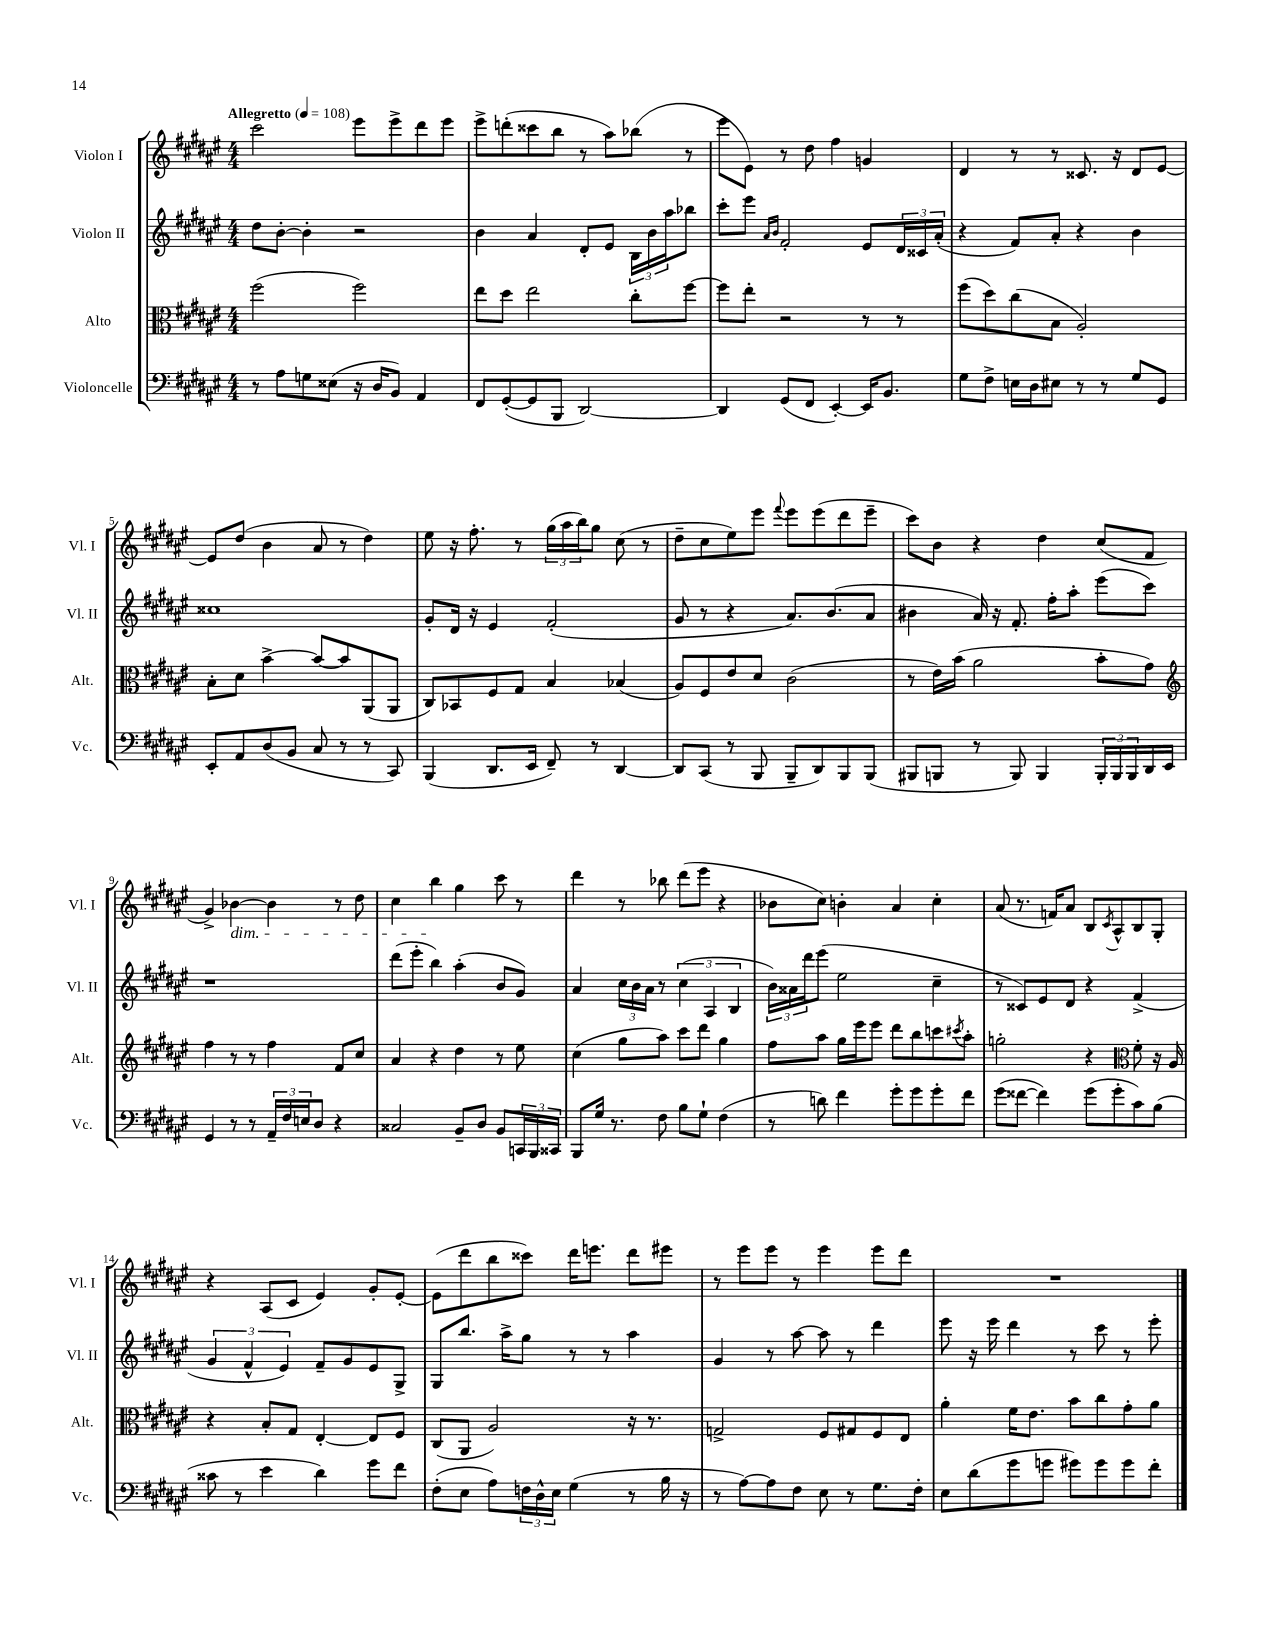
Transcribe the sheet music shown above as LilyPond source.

<<
\new StaffGroup <<
\new Staff = "s0" \with { instrumentName = "Violon I" shortInstrumentName = "Vl. I" } {
    \clef treble \key fis \major \numericTimeSignature \time 4/4 \tempo "Allegretto" 4 = 108
    cis'''2 eis'''8 eis'''8-> dis'''8 eis'''8 |
    eis'''8-> d'''8-.( cisis'''8 b''8 r8 ais''8) bes''8( r8 |
    eis'''8 eis'8) r8 dis''8 fis''4 g'4 |
    dis'4 r8 r8 cisis'8. r16 dis'8 eis'8~ |
    eis'8 dis''8( b'4 ais'8 r8 dis''4) |
    eis''8 r16 fis''8.-. r8 \tuplet 3/2 { gis''16( ais''16 b''16) } gis''8 cis''8( r8 |
    dis''8-- cis''8 eis''8) eis'''8 \appoggiatura { fis'''8 } eis'''8 eis'''8( dis'''8 eis'''8-- |
    cis'''8) b'8 r4 dis''4 cis''8( fis'8 |
    gis'4->) bes'4~\dim bes'4 r8 dis''8 |
    cis''4 b''4\! gis''4 cis'''8 r8 |
    dis'''4 r8 bes''8 dis'''8( eis'''8 r4 |
    bes'8 cis''8) b'4-. ais'4 cis''4-. |
    ais'8( r8. f'16) ais'8 b8 \acciaccatura { cis'8 } ais8-^ b8 gis8-. |
    r4 ais8( cis'8 eis'4) gis'8-. eis'8~-. |
    eis'8( dis'''8 b''8 cisis'''8) dis'''16 e'''8. dis'''8 eis'''8 |
    r8 eis'''8 eis'''8 r8 eis'''4 eis'''8 dis'''8 |
    R1 \bar "|." |
}
\new Staff = "s1" \with { instrumentName = "Violon II" shortInstrumentName = "Vl. II" } {
    \clef treble \key fis \major \numericTimeSignature \time 4/4
    dis''8 b'8~-. b'4-. r2 |
    b'4 ais'4 dis'8-. eis'8 \tuplet 3/2 { b16 b'16 ais''16 } bes''8 |
    cis'''8-. eis'''8 \grace { ais'16 b'16 } fis'2-. eis'8 \tuplet 3/2 { dis'16 cisis'16 ais'16-.( } |
    r4 fis'8) ais'8-. r4 b'4 |
    cisis''1 |
    gis'8-. dis'16 r16 eis'4 fis'2-.( |
    gis'8 r8 r4 ais'8.) b'8.( ais'8 |
    bis'4 ais'16) r16 fis'8.-. fis''16-. ais''8-. eis'''8( cis'''8) |
    r1 |
    dis'''8( eis'''8-. b''4) ais''4-.( b'8 gis'8) |
    ais'4 \tuplet 3/2 { cis''16 b'16 ais'16 } r8 \tuplet 3/2 { cis''4( ais4 b4 } |
    \tuplet 3/2 { b'16) aisis'16 dis'''16 } eis'''8( eis''2 cis''4-- |
    r8 cisis'8) eis'8 dis'8 r4 fis'4->( |
    \tuplet 3/2 { gis'4 fis'4-^ eis'4) } fis'8-- gis'8 eis'8 gis8-> |
    gis8 b''8. ais''16-> gis''8 r8 r8 ais''4 |
    gis'4 r8 ais''8~ ais''8 r8 dis'''4 |
    eis'''8 r16 eis'''16 dis'''4 r8 cis'''8 r8 eis'''8-. \bar "|." |
}
\new Staff = "s2" \with { instrumentName = "Alto" shortInstrumentName = "Alt." } {
    \clef alto \key fis \major \numericTimeSignature \time 4/4
    fis''2( fis''2) |
    eis''8 dis''8 eis''2 cis''8-. fis''8~ |
    fis''8 eis''8-. r2 r8 r8 |
    fis''8( dis''8) cis''8( b8 ais2-.) |
    b8-. dis'8 b'4~-> b'8~ b'8 ais,8( ais,8 |
    cis8) bes,8 fis8 gis8 b4 bes4( |
    ais8) fis8 eis'8 dis'8 cis'2( |
    r8 eis'16) b'16( ais'2 b'8-. gis'8) |
    \clef treble fis''4 r8 r8 fis''4 fis'8 cis''8 |
    ais'4 r4 dis''4 r8 eis''8 |
    cis''4( gis''8 ais''8) cis'''8 dis'''8 gis''4 |
    fis''8 ais''8 gis''16 eis'''16 eis'''8 dis'''8 b''8 c'''8 \acciaccatura { cis'''8 } ais''8-. |
    g''2-. r4 \clef alto fis'8-. r16 ais16 |
    r4 b8-. gis8 eis4~-. eis8 fis8 |
    cis8( ais,8 ais2) r16 r8. |
    g2-> fis8 gis8 fis8 eis8 |
    ais'4-. fis'16 eis'8. b'8 cis''8 gis'8-. ais'8 \bar "|." |
}
\new Staff = "s3" \with { instrumentName = "Violoncelle" shortInstrumentName = "Vc." } {
    \clef bass \key fis \major \numericTimeSignature \time 4/4
    r8 ais8 g8 eisis8( r16 dis16 b,8) ais,4 |
    fis,8 gis,8~-.( gis,8 b,,8 dis,2~) |
    dis,4 gis,8( fis,8 eis,4~-.) eis,16 b,8. |
    gis8 fis8-> e16 dis16 eis8 r8 r8 gis8 gis,8 |
    eis,8-. ais,8 dis8( b,8 cis8 r8 r8 cis,8) |
    b,,4( dis,8. eis,16 fis,8--) r8 dis,4~ |
    dis,8 cis,8( r8 b,,8 b,,8-- dis,8) b,,8 b,,8( |
    bis,,8 b,,8 r8 b,,8) b,,4 \tuplet 3/2 { b,,16-. b,,16 b,,16 } dis,16 eis,16 |
    gis,4 r8 r8 \tuplet 3/2 { ais,16-- fis16 e16 } dis8 r4 |
    cisis2 b,8-- dis8 b,8 \tuplet 3/2 { c,16 b,,16 cisis,16 } |
    b,,8 gis16 r8. fis8 b8 gis8-! fis4( |
    r8 d'8) fis'4 gis'8-. gis'8 gis'8-. fis'8 |
    gis'8( fisis'8~ fisis'4) gis'8( gis'8-. cis'8) b8( |
    cisis'8 r8 eis'4 dis'4) gis'8 fis'8 |
    fis8-.( eis8 ais8) \tuplet 3/2 { f16 dis16-^ eis16 } gis4( r8 b16 r16 |
    r8 ais8~) ais8 fis8 eis8 r8 gis8. fis16-. |
    eis8 dis'8( gis'8 g'8 gis'8) gis'8 gis'8 fis'8-. \bar "|." |
}
>>
>>
